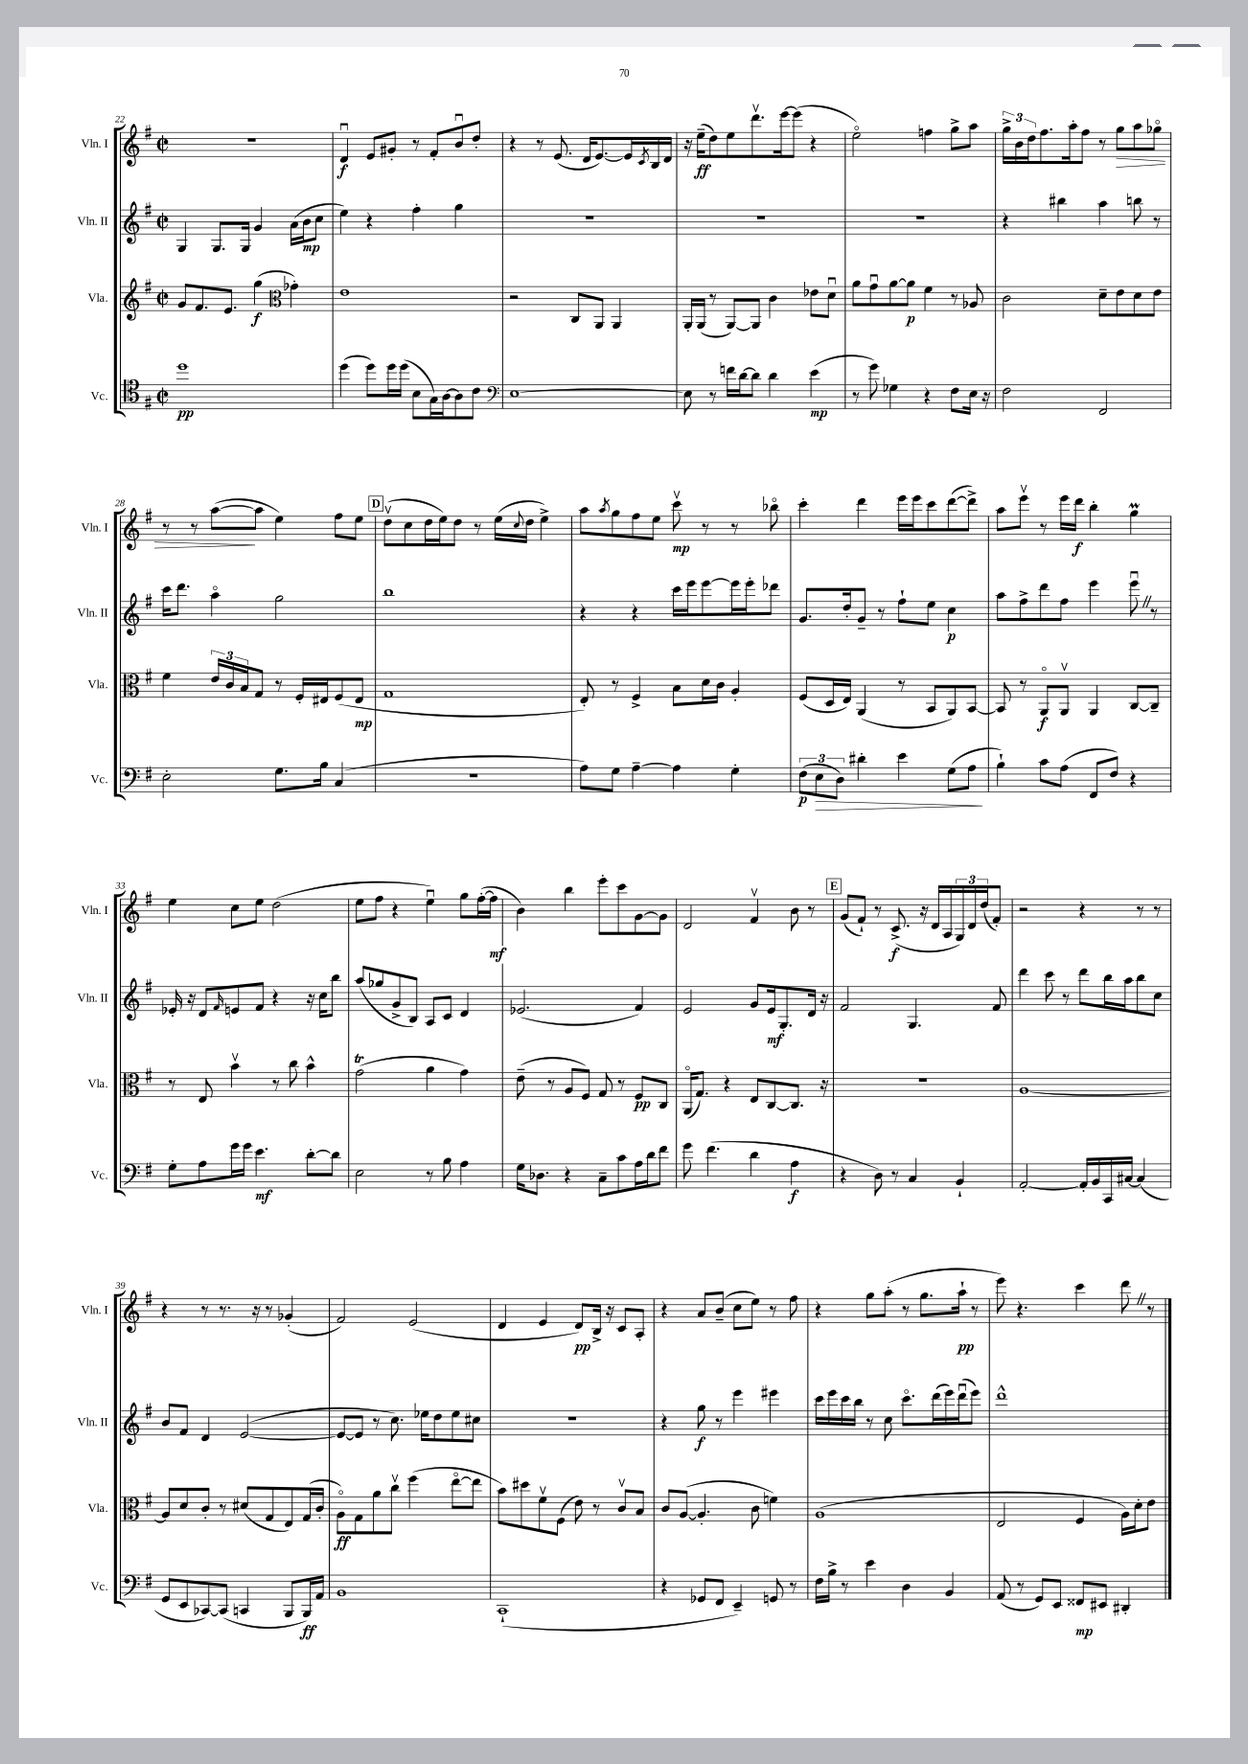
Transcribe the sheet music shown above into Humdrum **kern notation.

**kern	**dynam	**kern	**dynam	**kern	**dynam	**kern	**dynam
*part4	*part4	*part3	*part3	*part2	*part2	*part1	*part1
*staff4	*staff4	*staff3	*staff3	*staff2	*staff2	*staff1	*staff1
*I"Vc.	*	*I"Vla.	*	*I"Vln. II	*	*I"Vln. I	*
*I'Vc.	*	*I'Vla.	*	*I'Vln. II	*	*I'Vln. I	*
*clefC4	*	*clefG2	*	*clefG2	*	*clefG2	*
*k[f#]	*	*k[f#]	*	*k[f#]	*	*k[f#]	*
*M2/2	*	*M2/2	*	*M2/2	*	*M2/2	*
*met(c|)	*	*met(c|)	*	*met(c|)	*	*met(c|)	*
=22	=22	=22	=22	=22	=22	=22	=22
1dd	pp	8g/L	.	4G/	.	1r	.
.	.	8.f#/	.	.	.	.	.
.	.	.	.	8.G/L	.	.	.
.	.	8.e/J	.	.	.	.	.
.	.	.	.	16G/Jk	.	.	.
.	.	(4gg\	f	4g/	.	.	.
*	*	*clefC3	*	*	*	*	*
.	.	4g-X'\)	.	(16a\LL	.	.	.
.	.	.	.	16b\J	mp	.	.
.	.	.	.	8cc\J	.	.	.
=23	=23	=23	=23	=23	=23	=23	=23
(4dd\	.	1e	.	4ee\)	.	4du/	f
8dd\L)	.	.	.	4r	.	8e/L	.
16dd\L	.	.	.	.	.	8g#X'/J	.
(16dd\JJ	.	.	.	.	.	.	.
8B\L	.	.	.	4ff#'\	.	8r	.
16G\L)	.	.	.	.	.	8f#'/L	.
[16A\J	.	.	.	.	.	.	.
8A\]	.	.	.	4gg\	.	8bu/	.
8c\J	.	.	.	.	.	8dd'/J	.
=24	=24	=24	=24	=24	=24	=24	=24
*clefF4	*	*	*	*	*	*	*
[1E	.	2r	.	1r	.	4r	.
.	.	.	.	.	.	8r	.
.	.	.	.	.	.	(8.e/	.
.	.	8C/L	.	.	.	.	.
.	.	.	.	.	.	16d/KL	.
.	.	8AA/J	.	.	.	[8.e/)	.
.	.	4AA/	.	.	.	.	.
.	.	.	.	.	.	16e/L]	.
.	.	.	.	.	.	8qc/	.
.	.	.	.	.	.	16B/	.
.	.	.	.	.	.	16d/JJ	.
=25	=25	=25	=25	=25	=25	=25	=25
8E\]	.	16AA'/LL	.	1r	.	16r	.
.	.	(16AA/JJ	.	.	.	(16ee~\KL	ff
8r	.	8r	.	.	.	8dd\)	.
16fn\LL	.	[8AA/L)	.	.	.	8ee\	.
[16d\J	.	.	.	.	.	.	.
8d\J]	.	8AA/J]	.	.	.	8.dddv\	.
4d\	.	4c\	.	.	.	.	.
.	.	.	.	.	.	[16eee\k	.
.	.	.	.	.	.	(8eee\J]	.
(4e\	mp	8e-X\L	.	.	.	4r	.
.	.	8du\J	.	.	.	.	.
=26	=26	=26	=26	=26	=26	=26	=26
8r	.	8a\L	.	1r	.	2ee\)	.
8g\)	.	8gu\	.	.	.	.	.
4G-X\	.	[8a\	.	.	.	.	.
.	.	8a\J]	p	.	.	.	.
4r	.	4f#\	.	.	.	4ffn\	.
8F#\L	.	8r	.	.	.	8gg^\L	.
16E\Jk	.	8A-X/	.	.	.	8aa\J	.
16r	.	.	.	.	.	.	.
=27	=27	=27	=27	=27	=27	=27	=27
2F#\	.	2c\	.	4r	.	24gg^\LL	.
.	.	.	.	.	.	24b\	.
.	.	.	.	.	.	24dd\J	.
.	.	.	.	.	.	8.ff#\	.
.	.	.	.	4bb#X\	.	.	.
.	.	.	.	.	.	16aa'\k	.
.	.	.	.	.	.	8ff#\J	.
2FF#/	.	8d~\L	.	4aa\	.	8r	.
!	!	!	!	!	!	!	!LO:HP:b
.	.	8e\	.	.	.	8gg\L	>
.	.	8d\	.	8bbn\	.	8aa\	.
.	.	8e\J	.	8r	.	8gg-X\J	.
!!LO:LB:g=z
=28	=28	=28	=28	=28	=28	=28	=28
2E'\	.	4f#\	.	16ccc\KL	.	8r	.
.	.	.	.	8.ddd\J	.	.	.
.	.	.	.	.	.	8r	.
.	.	24e/LL	.	4aa\	.	([8aa\L	.
.	.	24c/	.	.	.	.	.
.	.	24B/J	.	.	.	.	.
.	.	8G/J	.	.	.	8aa\J]	]
8.G\L	.	8r	.	2gg\	.	4ee\)	.
.	.	16F#'/LL	.	.	.	.	.
16B\Jk	.	16E#X/J	.	.	.	.	.
(4C/	.	(8F#/	.	.	.	8ff#\L	.
.	.	8E#/J	mp	.	.	8ee\J	.
!!LO:REH:place=s1:t=D
=29	=29	=29	=29	=29	=29	=29	=29
1r	.	1G	.	1bb	.	(8ddv\L	.
.	.	.	.	.	.	8cc\	.
.	.	.	.	.	.	16dd\L	.
.	.	.	.	.	.	16ee\J)	.
.	.	.	.	.	.	8dd\J	.
.	.	.	.	.	.	8r	.
.	.	.	.	.	.	(16ee\LL	.
.	.	.	.	.	.	8qqcc/	.
.	.	.	.	.	.	16dd\JJ	.
.	.	.	.	.	.	4ee^\)	.
=30	=30	=30	=30	=30	=30	=30	=30
8A\L)	.	8E'/)	.	4r	.	8aa\L	.
.	.	.	.	.	.	8qaa/	.
8G\J	.	8r	.	.	.	8gg\	.
[4A~\	.	4F#^/	.	4r	.	8ff#\	.
.	.	.	.	.	.	8ee\J	.
4A\]	.	8B\L	.	16ccc\LL	.	8cccv\	mp
.	.	.	.	16eee\J	.	.	.
.	.	16d\L	.	[8eee\	.	8r	.
.	.	16c\JJ	.	.	.	.	.
4G'\	.	4A'/	.	16eee\L]	.	8r	.
.	.	.	.	16eee'\J	.	.	.
.	.	.	.	8ddd-X\J	.	8bb-X\	.
=31	=31	=31	=31	=31	=31	=31	=31
(12F#\L	p	(8F#/L	.	8.g/L	.	4ccc'\	.
!	!LO:HP:b	!	!	!	!	!	!
12E\	>	.	.	.	.	.	.
.	.	16D/L	.	.	.	.	.
12D\J)	.	.	.	.	.	.	.
.	.	16E/JJ)	.	16dd'/k	.	.	.
4d#X'\	.	(4AA/	.	8g~/J	.	4ddd\	.
.	.	.	.	8r	.	.	.
4e\	.	8r	.	8ff#`\L	.	16eee\LL	.
.	.	.	.	.	.	16eee\J	.
.	.	8BB/L	.	8ee\J	.	8ccc\	.
(8G\L	.	8AA/)	.	4cc\	p	([8ddd\	.
8A\J	.	[8BB/J	.	.	.	8ddd^\J])	.
.	]	.	.	.	.	.	.
=32	=32	=32	=32	=32	=32	=32	=32
4B`\)	.	8BB/]	.	8aa\L	.	8aa\L	.
.	.	8r	.	8ff#^\	.	8eeev\J	.
8c\L	.	8AA/L	f	8ddd\	.	8r	.
(8A\J	.	8AAv/J	.	8ff#\J	.	16eee\LL	.
.	.	.	.	.	.	16ddd\JJ	f
8FF#/L	.	4AA/	.	4eee\	.	4bb'\	.
8F#/J)	.	.	.	.	.	.	.
4r	.	[8C/L	.	8eeeuZ\	.	4ggM\	.
.	.	8C~/J]	.	8r	.	.	.
!!LO:LB:g=z
=33	=33	=33	=33	=33	=33	=33	=33
8G'\L	.	8r	.	16e-X'/	.	4ee\	.
.	.	.	.	16r	.	.	.
8A\	.	8E/	.	8d/L	.	.	.
.	.	.	.	16qqf#/	.	.	.
16g\L	.	4bv\	.	8en/	.	8cc\L	.
16g\JJ	.	.	.	.	.	.	.
4.e\	mf	.	.	8f#/J	.	8ee\J	.
.	.	8r	.	4r	.	(2dd\	.
.	.	8cc\	.	.	.	.	.
[8d'\L	.	4b^^\	.	16r	.	.	.
.	.	.	.	16cc\KL	.	.	.
8d\J]	.	.	.	8bb\J	.	.	.
=34	=34	=34	=34	=34	=34	=34	=34
2E\	.	(2gT\	.	(8aa/L	.	8ee\L	.
.	.	.	.	8gg-X/	.	8ff#\J	.
.	.	.	.	8g^/	.	4r	.
.	.	.	.	8B/J)	.	.	.
8r	.	4a\	.	8A/L	.	4eeu\)	.
8B\	.	.	.	8c/J	.	.	.
4A\	.	4g\)	.	4d/	.	8gg\L	.
.	.	.	.	.	.	([16ff#'\L	.
.	.	.	.	.	.	16ff#\JJ]	mf
=35	=35	=35	=35	=35	=35	=35	=35
16G\KL	.	(8e~\	.	(2.e-X/	.	4b\)	.
8.D-X\J	.	.	.	.	.	.	.
.	.	8r	.	.	.	.	.
4r	.	8A/L	.	.	.	4bb\	.
.	.	8F#/J)	.	.	.	.	.
8C~\L	.	8G/	.	.	.	8eee'\L	.
8c\	.	8r	.	.	.	8ccc\	.
16A\L	.	8F#/L	pp	4f#/)	.	[8g\	.
16d\J	.	.	.	.	.	.	.
8f#\J	.	8C/J	.	.	.	8g\J]	.
=36	=36	=36	=36	=36	=36	=36	=36
8g\	.	(16AA/KL	.	2e/	.	2d/	.
.	.	8.G/J)	.	.	.	.	.
(4.f#\	.	.	.	.	.	.	.
.	.	4r	.	.	.	.	.
4d\	.	8E/L	.	8g/L	.	4f#v/	.
.	.	[8C/	.	16e/k	mf	.	.
.	.	.	.	8.G'/	.	.	.
4A\	f	8.C/J]	.	.	.	8b\	.
.	.	.	.	16d/Jk	.	8r	.
.	.	16r	.	16r	.	.	.
!!LO:REH:place=s1:t=E
=37	=37	=37	=37	=37	=37	=37	=37
4r	.	1r	.	2f#/	.	(8g/L	.
.	.	.	.	.	.	8f#`/J)	.
8D\)	.	.	.	.	.	8r	.
8r	.	.	.	.	.	(8.c^/	f
4C/	.	.	.	4.G/	.	.	.
.	.	.	.	.	.	16r	.
.	.	.	.	.	.	16d/LL	.
.	.	.	.	.	.	16A/	.
4BB`/	.	.	.	.	.	24G/)	.
.	.	.	.	.	.	24d/	.
.	.	.	.	.	.	(24dd/J	.
.	.	.	.	8f#/	.	8f#'/J)	.
=38	=38	=38	=38	=38	=38	=38	=38
[2AA'/	.	[1A	.	4ddd\	.	2r	.
.	.	.	.	8ccc\	.	.	.
.	.	.	.	8r	.	.	.
16AA'/LL]	.	.	.	8ddd\L	.	4r	.
16BB/	.	.	.	.	.	.	.
16CC/	.	.	.	16bb\L	.	.	.
[16C#X/JJ	.	.	.	16aa\J	.	.	.
(4C#/]	.	.	.	8bb\	.	8r	.
.	.	.	.	8cc\J	.	8r	.
!!LO:LB:g=z
=39	=39	=39	=39	=39	=39	=39	=39
8GG/L	.	8A/L]	.	8b/L	.	4r	.
8EE/	.	8d/	.	8f#/J	.	.	.
[8CC-X/)	.	8c'/J	.	4d/	.	8r	.
(8CC-/J]	.	8r	.	.	.	8.r	.
4CCn/	.	(8d#X/L	.	([2e/	.	.	.
.	.	.	.	.	.	16r	.
.	.	8G/	.	.	.	8r	.
8BBB/L	.	8E/)	.	.	.	(4g-X'/	.
16BBB/L)	ff	(16G/L	.	.	.	.	.
16AA/JJ	.	16c'/JJ	.	.	.	.	.
=40	=40	=40	=40	=40	=40	=40	=40
1BB	.	8A\L)	ff	8e/L_	.	2f#/)	.
.	.	8G\	.	8e/J]	.	.	.
.	.	8a\	.	8r	.	.	.
.	.	8ccv\J	.	8.cc\)	.	.	.
.	.	(4ff#\	.	.	.	(2e/	.
.	.	.	.	16ee-X\KL	.	.	.
.	.	.	.	8dd\	.	.	.
.	.	[8ee\L	.	8ee-\	.	.	.
.	.	8ee\J]	.	8cc#X\J	.	.	.
=41	=41	=41	=41	=41	=41	=41	=41
(1CC`	.	8b\L)	.	1r	.	4d/	.
.	.	8dd#X\	.	.	.	.	.
.	.	8f#v\	.	.	.	4e/	.
.	.	(8F#\J	.	.	.	.	.
.	.	8e\)	.	.	.	8d/L)	pp
.	.	8r	.	.	.	16B^/Jk	.
.	.	.	.	.	.	16r	.
.	.	8cv/L	.	.	.	8c/L	.
.	.	8B/J	.	.	.	8A'/J	.
=42	=42	=42	=42	=42	=42	=42	=42
4r	.	8c/L	.	4r	.	4r	.
.	.	([8A/J	.	.	.	.	.
8GG-X/L	.	4.A'/]	.	8gg\	f	8a/L	.
8FF#/J	.	.	.	8r	.	(8b~/J	.
4EE~/)	.	.	.	4eee\	.	8cc\L	.
.	.	8c\	.	.	.	8ee\J)	.
8GGn/	.	4fn\)	.	4eee#X\	.	8r	.
8r	.	.	.	.	.	8ff#\	.
=43	=43	=43	=43	=43	=43	=43	=43
16F#\LL	.	(1A	.	16ccc\LL	.	4r	.
16B^\JJ	.	.	.	16eee\	.	.	.
8r	.	.	.	16ccc\	.	.	.
.	.	.	.	16bb\JJ	.	.	.
4e\	.	.	.	8r	.	8gg\L	.
.	.	.	.	8cc\	.	(8aa'\J	.
4D\	.	.	.	8.ccc\L	.	8r	.
.	.	.	.	.	.	8.gg\L	.
.	.	.	.	(16ddd\L	.	.	.
4BB/	.	.	.	16eee\)	.	.	.
.	.	.	.	(16dddu\J	.	16aa`\Jk	pp
.	.	.	.	8eee\J)	.	8r	.
=44	=44	=44	=44	=44	=44	=44	=44
(8AA/	.	2E/	.	1ddd^^	.	8eee\)	.
8r	.	.	.	.	.	4.r	.
8GG/L)	.	.	.	.	.	.	.
8EE/J	.	.	.	.	.	.	.
8FF##X/L	mp	4F#/	.	.	.	4ccc\	.
8EE#X/J	.	.	.	.	.	.	.
4DD#X'/	.	16A\LL)	.	.	.	8dddZ\	.
.	.	16d'\J	.	.	.	.	.
.	.	8e\J	.	.	.	8r	.
==	==	==	==	==	==	==	==
*-	*-	*-	*-	*-	*-	*-	*-
